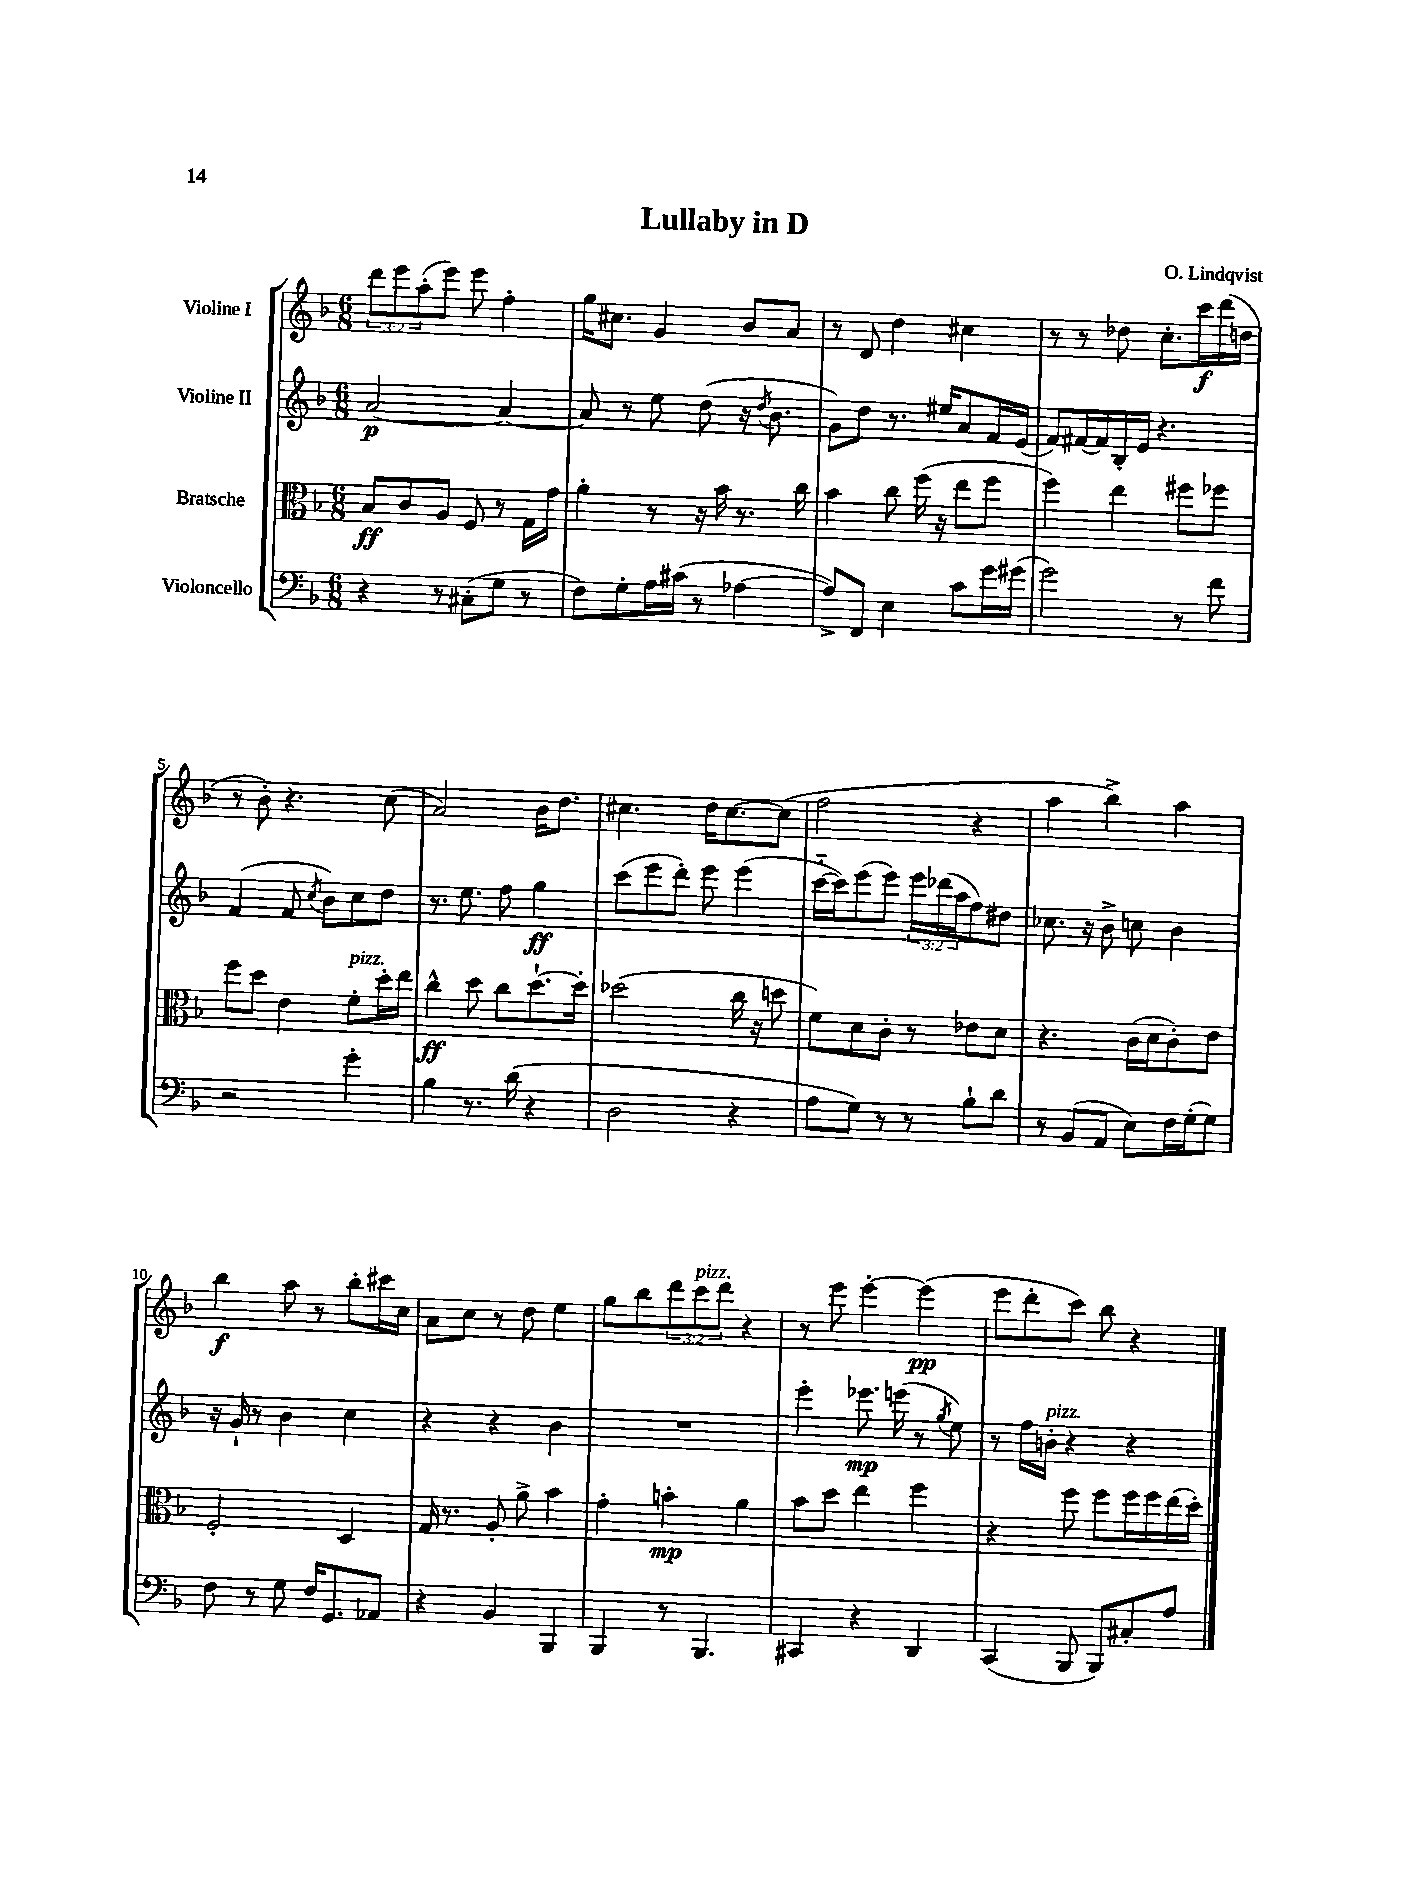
\header { title = "Lullaby in D" composer = "O. Lindqvist" }
<<
\new StaffGroup <<
\new Staff = "s0" \with { instrumentName = "Violine I" } {
    \clef treble \key f \major \numericTimeSignature \time 6/8 \override Staff.TupletNumber.text = #tuplet-number::calc-fraction-text
    \tuplet 3/2 { d'''8 e'''8 a''8-.( } e'''8) e'''8 f''4-. |
    g''16 cis''8. g'4 bes'8 a'8 |
    r8 d'8 d''4 cis''4 |
    r8 r8 des''8 c''8.-. c'''16\f d'''16( d''16 |
    r8 bes'8-.) r4. c''8( |
    a'2) bes'16 d''8. |
    cis''4. d''16 cis''8.~ cis''8( |
    f''2 r4 |
    a''4 bes''4->) a''4 |
    bes''4\f a''8 r8 bes''8-. cis'''16 c''16 |
    a'8 c''8 r8 d''8 e''4 |
    g''8 bes''8 \tuplet 3/2 { d'''8 c'''8^\markup { \italic "pizz." } d'''8 } r4 |
    r8 e'''8 e'''4~-. e'''4\pp( |
    e'''8 d'''8-. c'''8) bes''8 r4 \bar "|." |
}
\new Staff = "s1" \with { instrumentName = "Violine II" } {
    \clef treble \key f \major \numericTimeSignature \time 6/8 \override Staff.TupletNumber.text = #tuplet-number::calc-fraction-text
    a'2~\p a'4~ |
    a'8 r8 e''8 d''8( r16 \acciaccatura { d''8 } bes'8. |
    g'8) d''8 r8. eis''16 a'8 f'16 e'16( |
    f'8) fis'16~ fis'16 bes16-. e'16 r4. |
    f'4( f'8 \acciaccatura { c''8 } bes'8) c''8 d''8 |
    r8. e''8. f''8 g''4\ff |
    c'''8( e'''8 d'''8-.) e'''8 e'''4( |
    c'''16~-_ c'''16) e'''8( e'''8) \tuplet 3/2 { e'''16 des'''16( a''16 } f''8) dis''8 |
    ces''8. r16 bes'8-> c''8 bes'4 |
    r16 g'16-! r8 bes'4 c''4 |
    r4 r4 bes'4 |
    R2. |
    e'''4-. ees'''8.\mp e'''16( r8 \acciaccatura { g''8 } e''8) |
    r8 f''16 b'16-.^\markup { \italic "pizz." } r4 r4 \bar "|." |
}
\new Staff = "s2" \with { instrumentName = "Bratsche" } {
    \clef alto \key f \major \numericTimeSignature \time 6/8
    bes8\ff c'8 a8 f8 r8 g16 g'16 |
    a'4-. r8 r16 bes'16 r8. c''16 |
    bes'4 c''8 f''16( r16 e''8 f''8 |
    f''4) e''4 fis''8 fes''8 |
    f''8 d''8 e'4 f'8-.^\markup { \italic "pizz." } d''16-. e''16 |
    c''4-^\ff d''8 c''8 d''8.~-! d''16-. |
    des''2( c''16 r16 d''8 |
    f'8) d'8 c'8-. r8 ees'8 d'8 |
    r4. c'16( d'16 c'8-.) e'8 |
    f2-. d4 |
    g16 r8. a8-. a'8-> bes'4 |
    g'4-. b'4-.\mp a'4 |
    bes'8 d''8 e''4 f''4 |
    r4 f''8 f''8 f''16 f''16 e''16( d''16-.) \bar "|." |
}
\new Staff = "s3" \with { instrumentName = "Violoncello" } {
    \clef bass \key f \major \numericTimeSignature \time 6/8
    r4 r8 cis8-.( g8 r8 |
    f8) g8-. a16 cis'16( r8 aes4~ |
    aes8->) f,8 e4 c'8 g'16 gis'16( |
    g'2) r8 f'8 |
    r2 g'4-. |
    bes4 r8. d'16( r4 |
    d2 r4 |
    a8 g8) r8 r8 bes8-! d'8 |
    r8 bes,8( a,8 e8) f16 g16-.( g8) |
    f8 r8 g8 f16 g,8. aes,8 |
    r4 bes,4 bes,,4 |
    bes,,4 r8 bes,,4. |
    cis,4 r4 d,4 |
    c,4( bes,,8 bes,,8) cis8-. a8 \bar "|." |
}
>>
>>
